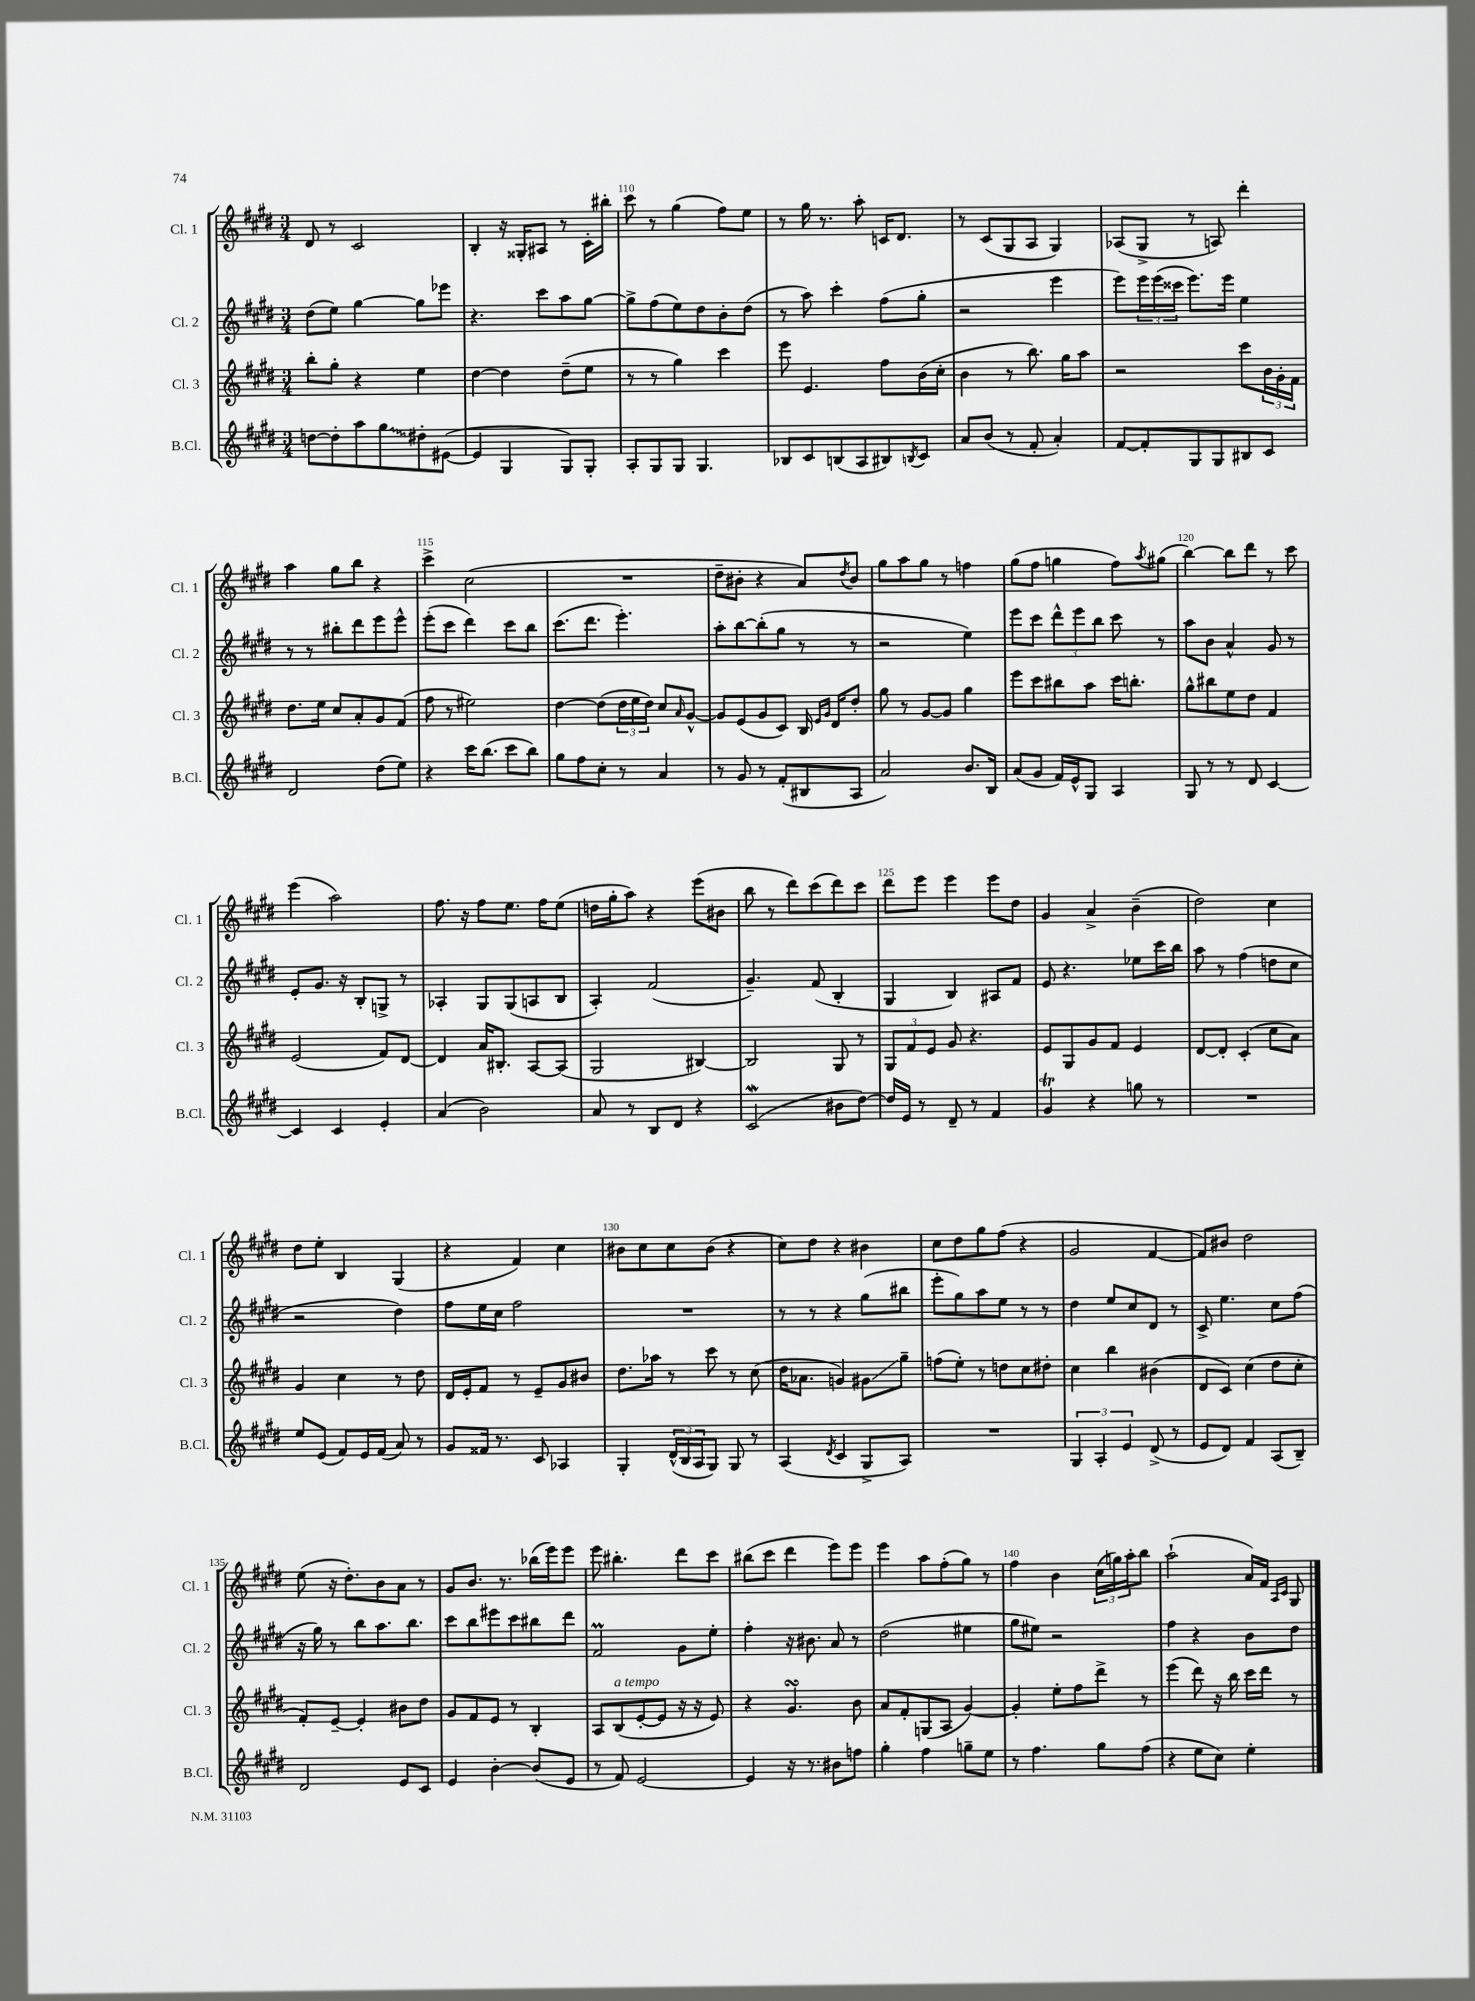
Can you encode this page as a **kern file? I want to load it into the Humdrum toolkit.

**kern	**kern	**kern	**kern
*staff4	*staff3	*staff2	*staff1
*clefG2	*clefG2	*clefG2	*clefG2
*k[f#c#g#d#]	*k[f#c#g#d#]	*k[f#c#g#d#]	*k[f#c#g#d#]
*M3/4	*M3/4	*M3/4	*M3/4
[8dd	8bb'	(8dd#	8d#
8dd']	8gg#'	8ee)	8r
8aa	4r	[4gg#	2c#
8gg#	.	.	.
8dd#'	4ee	8gg#]	.
([8e#	.	8eee-	.
=	=	=	=
4e#]	[4dd#	4.r	4B'
4G#	4dd#]	.	16r
.	.	.	16G##'
.	.	8ccc#	8A#
8G#)	(8dd#~	8aa	8r
8G#'	8ee	[8gg#	16c#'
.	.	.	16bb#'
=	=	=	=
8A'	8r	8gg#^]	8ccc#
8G#	8r	(8ff#	8r
8G#	4gg#)	8ee)	(4gg#
4.G#	.	8dd#	.
.	4ccc#	8b'	8ff#)
.	.	(8dd#	8ee
=	=	=	=
8B-	8eee	8r	8r
8c#	4.e	8aa)	16gg#
.	.	.	8.r
(8B	.	4ccc#'	.
8A	.	.	8aa'
8B#)	8ff#	(8ff#	16c
.	.	.	8.d#
8qB	.	.	.
8c#	(16b	8gg#'	.
.	16cc#'	.	.
=	=	=	=
8a	4b	2r	8r
(8b	.	.	(8c#
8r	8r	.	8G#
8f#'	8.bb)	.	8A
4a')	.	4eee	4G#)
.	16gg#	.	.
.	8aa	.	.
=	=	=	=
[8f#	2r	8eee)	(8A-
8f#']	.	24eee	8G#^
.	.	(24eee	.
.	.	24ccc##	.
8G#	.	8.eee)	8r
8G#	.	.	8A)
.	.	16eee	.
8B#	8ccc#	4ee	4ddd#'
8c#	24b	.	.
.	24g#'	.	.
.	24f#	.	.
=	=	=	=
2d#	8.dd#	8r	4aa
.	.	8r	.
.	16ee	.	.
.	8cc#	8bb#'	8gg#
.	8a'	8ddd#	8bb
(8dd#	8g#	8eee	4r
8ee)	(8f#	8eee^^	.
=	=	=	=
4r	8ff#	(8eee'	4ccc#^
.	8r	8ccc#	.
16ccc#	2ee#)	4ddd#)	(2cc#
(8.bb	.	.	.
8ccc#	.	8ccc#	.
8bb)	.	8bb	.
=	=	=	=
8gg#	[4dd#	(8.ccc#	2.r
8ff#	.	.	.
.	.	8.ddd#	.
8cc#'	(8dd#]	.	.
8r	24dd#	4.eee')	.
.	24ee	.	.
.	24dd#)	.	.
4a	8cc#	.	.
.	16qqa	.	.
.	[8g#^^	.	.
=	=	=	=
8r	8g#]	8aa'	8dd#~
8g#	(8e	[8bb	8b#'
8r	8g#	(8bb']	4r
(8f#'	8c#)	8gg#	.
8B#	16B	8r	8a)
.	16qqe	.	.
.	16qqg#	.	.
.	16d#	.	.
.	.	.	8qdd#
8A	8dd#'	8r	8b#
=	=	=	=
2a)	8gg#	2r	8gg#
.	8r	.	8aa
.	[8g#	.	8gg#
.	8g#]	.	8r
8.b	4gg#	4ee)	4ff
16B	.	.	.
=	=	=	=
(8a	8eee	8eee	(8gg#
8g#	8ccc#	8ccc#	8ff#
16f#)	8bb#	12ddd#^^	4gg
16e^^	.	.	.
.	.	12eee	.
8G#	8aa	.	.
.	.	12bb	.
4A	16ccc#	8ccc#	8ff#)
.	8.bb'	.	.
.	.	.	8qaa
.	.	8r	(8gg#
=	=	=	=
8G#	8gg#^^	8aa	[4bb)
8r	8bb#	8b	.
8r	8ee	4a^^	8bb]
8d#	8dd#	.	8ddd#
[4c#	4f#	8g#	8r
.	.	8r	8ccc#
=	=	=	=
4c#]	(2e	8e'	(4eee
.	.	8.g#	.
4c#	.	.	2aa)
.	.	16r	.
.	.	8B'	.
4e'	8f#)	8G^	.
.	[8d#	8r	.
=	=	=	=
(4a	4d#]	4A-'	8.ff#
.	.	.	16r
2b)	16a	8G#	8ff#
.	8.B#'	.	.
.	.	(8G#	8.ee
.	[8A	8A	.
.	.	.	16ff#
.	(8A]	8B	(8ee
=	=	=	=
8a	2G#	4A')	16dd
.	.	.	16gg#'
8r	.	.	8aa)
8B	.	(2f#	4r
8d#	.	.	.
4r	[4B#)	.	(8eee
.	.	.	8b#
=	=	=	=
(2c#	2B#]	4.g#~)	8bb
.	.	.	8r
.	.	.	8ddd#)
.	.	(8f#	(8ccc#
8b#	8G#	4B'	8ddd#)
[8dd#)	8r	.	8ccc#
=	=	=	=
16dd#]	12G#	4G#	8ddd#
16e	.	.	.
.	12f#	.	.
8r	.	.	8eee
.	12e	.	.
8d#~	8g#	4B)	4eee
8r	4.r	.	.
4f#	.	8A#	8eee
.	.	8f#	8dd#
=	=	=	=
4g#	8e	8e	4g#
.	8G#	4.r	.
4r	8g#	.	4a^
.	8f#	.	.
8gg	4e	8ee-	(4b~
8r	.	16ccc#	.
.	.	16bb	.
=	=	=	=
2.r	[8d#	8aa	2dd#)
.	8d#']	8r	.
.	(4c#'	(4ff#	.
.	8cc#	8dd	4cc#
.	8a)	8cc#	.
=	=	=	=
8ee	4g#	2r	8dd#
(8e	.	.	8ee'
8f#)	4cc#	.	4B
16e	.	.	.
(16f#	.	.	.
8a)	8r	4dd#)	(4G#
8r	8dd#	.	.
=	=	=	=
8g#	16d#	8ff#	4r
.	16e'	.	.
16f##	8f#	16ee	.
8.r	.	16cc#	.
.	8r	2ff#	4f#)
8c#	8e~	.	.
4A-	8g#	.	4cc#
.	8b#	.	.
=	=	=	=
4G#'	8.dd#	2.r	8b#
.	.	.	8cc#
.	16aa-	.	.
(24d#^^	8r	.	8cc#
24B	.	.	.
24A	.	.	.
8G#)	8ccc#	.	(8b#
8G#	8r	.	4r
8r	(8cc#	.	.
=	=	=	=
(4A	16dd#	8r	8cc#)
.	8.a-	.	.
.	.	8r	8dd#
8qd#	.	.	.
4c#	4g)	4r	4r
8G#^	8g#	(8gg#	4b#
8A)	8gg#~	8bb#	.
=	=	=	=
2.r	(8ff	8eee'	8cc#
.	8ee')	8gg#)	8dd#
.	8r	8aa	8gg#
.	8dd	8ee	(8ff#
.	8cc#	8r	4r
.	8dd#'	8r	.
=	=	=	=
6G#	4cc#	4dd#	2g#
6A'	.	.	.
.	4bb	8ee	.
6e	.	.	.
.	.	8cc#	.
(8d#^	(4b#	8d#	[4f#
8r	.	8r	.
=	=	=	=
8e	8d#	8c#^	8f#])
8d#)	8c#)	4.ee	8b#
4f#	(4cc#	.	2dd#
(8A	8dd#	8cc#	.
8B~)	8cc#'	(8ff#	.
=	=	=	=
2d#	8f#')	16r	(8ee
.	.	16gg#)	.
.	[8e~	8r	16r
.	.	.	8.dd#')
.	4e']	8bb	.
.	.	8.aa	8b
8e	8b#	.	8a
.	.	8.bb	.
8c#	8dd#	.	8r
=	=	=	=
4e	8g#	8ccc#	8g#
.	8f#	8bb	8.b
[4b'	8e	8eee#	.
.	.	.	8.r
.	8r	8ccc#	.
(8b]	4B'	8bb#	(16bb-
.	.	.	16eee)
8e	.	8ddd#	8eee
=	=	=	=
8r	8A	2f#	8eee
8f#)	(8B	.	4.bb#'
[2e	[8e'	.	.
.	8e]	.	.
.	16r	8g#	8ddd#
.	16r	.	.
.	8e)	8ee'	8ccc#
=	=	=	=
4e]	4r	4ff#'	(8bb#
.	.	.	8ccc#
16r	4.g#	16r	4ddd#
8.r	.	8.b#	.
8b#	.	8a	8eee)
8ff	8b	8r	8eee
=	=	=	=
4gg#'	8a	(2dd#	4eee
.	8f#'	.	.
4ff#	(8G	.	8aa
.	8A	.	(8ff#'
8gg~	[4g#)	4ee#	8gg#)
8ee	.	.	8r
=	=	=	=
8r	4g#']	8gg#	4ff#
4.ff#	.	8ee#)	.
.	8ee'	2r	4b
.	8ff#	.	.
8gg#	8ddd#^	.	(24cc#
.	.	.	24gg)
.	.	.	24aa'
(8ff#	8r	.	8bb
=	=	=	=
4r	(4eee	4ff#	(2aa`
8ee	8ddd#)	4r	.
8cc#)	16r	.	.
.	16bb	.	.
4ee'	16ccc#	8b	16a)
.	16ddd#	.	16f#
.	.	.	16qqA
.	.	.	16qqc#
.	8r	8dd#	8G#
==	==	==	==
*-	*-	*-	*-
